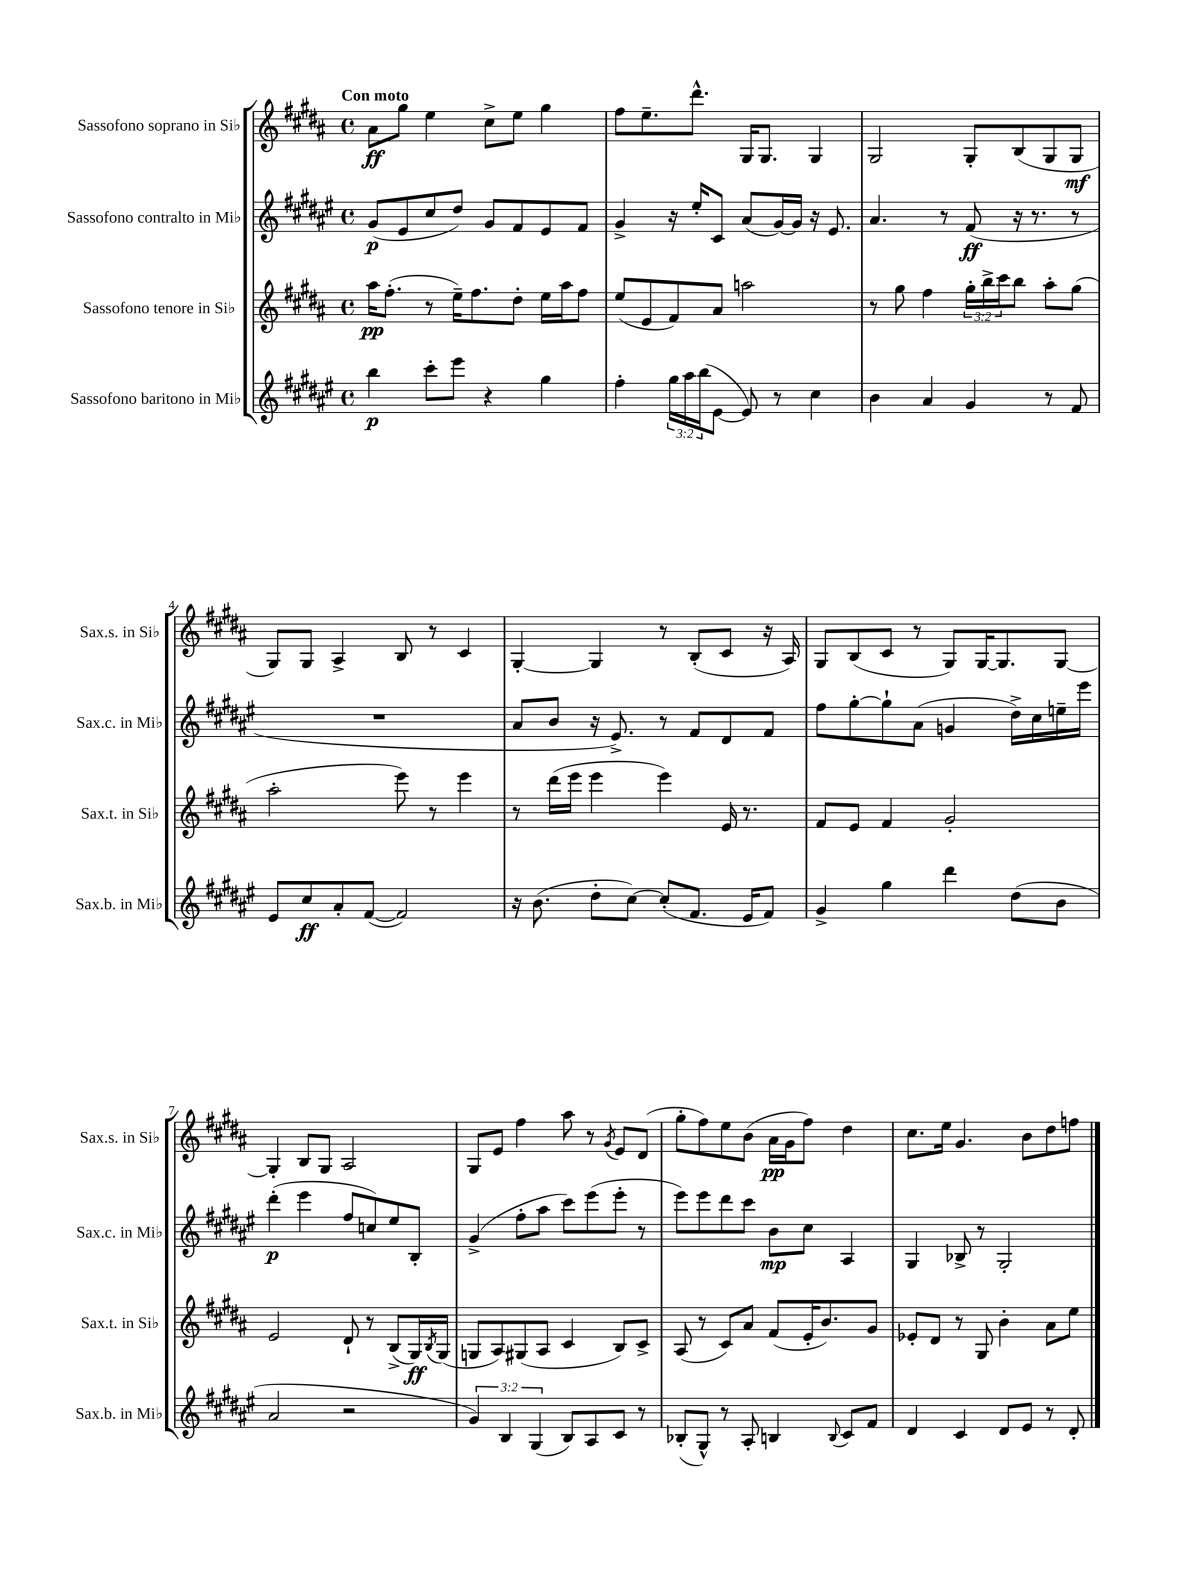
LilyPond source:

<<
\new StaffGroup <<
\new Staff = "s0" \with { instrumentName = "Sassofono soprano in Sib" shortInstrumentName = "Sax.s. in Sib" } {
    \clef treble \key b \major \defaultTimeSignature \time 4/4 \tempo "Con moto"
    ais'8\ff gis''8 e''4 cis''8-> e''8 gis''4 |
    fis''8 e''8.-- dis'''8.-^ gis16 gis8. gis4 |
    gis2 gis8-. b8( gis8 gis8\mf |
    gis8) gis8 ais4-> b8 r8 cis'4 |
    gis4~-. gis4 r8 b8-.( cis'8 r16 ais16) |
    gis8 b8( cis'8 r8 gis8) gis16~ gis8. gis8~ |
    gis4-. b8 gis8 ais2 |
    gis8 e'8 fis''4 ais''8 r8 \acciaccatura { gis'8 } e'8 dis'8( |
    gis''8-. fis''8) e''8 b'8( ais'16\pp gis'16 fis''8) dis''4 |
    cis''8. e''16 gis'4. b'8 dis''8 f''8 \bar "|." |
}
\new Staff = "s1" \with { instrumentName = "Sassofono contralto in Mib" shortInstrumentName = "Sax.c. in Mib" } {
    \clef treble \key fis \major \defaultTimeSignature \time 4/4
    gis'8\p( eis'8 cis''8 dis''8) gis'8 fis'8 eis'8 fis'8 |
    gis'4-> r16 eis''16-. cis'8 ais'8( gis'16~) gis'16 r16 eis'8. |
    ais'4. r8 fis'8\ff( r16 r8. r8 |
    R1 |
    ais'8 b'8 r16 eis'8.->) r8 fis'8 dis'8 fis'8 |
    fis''8 gis''8~-. gis''8-! ais'8( g'4 dis''16->) cis''16 e''16-- eis'''16 |
    dis'''4-.\p( eis'''4 fis''8 c''8) eis''8 b8-. |
    gis'4->( fis''8-. ais''8 cis'''8) eis'''8( eis'''8-. r8 |
    eis'''8) eis'''8 dis'''8 cis'''8 b'8\mp cis''8 ais4 |
    gis4 bes8-> r8 gis2-. \bar "|." |
}
\new Staff = "s2" \with { instrumentName = "Sassofono tenore in Sib" shortInstrumentName = "Sax.t. in Sib" } {
    \clef treble \key b \major \defaultTimeSignature \time 4/4 \override Staff.TupletNumber.text = #tuplet-number::calc-fraction-text
    ais''16\pp fis''8.-.( r8 e''16--) fis''8. dis''8-. e''16 ais''16 fis''8 |
    e''8( e'8 fis'8) ais'8 a''2 |
    r8 gis''8 fis''4 \tuplet 3/2 { gis''16-. b''16-> cis'''16 } b''8 ais''8-. gis''8( |
    ais''2-. e'''8) r8 e'''4 |
    r8 dis'''16( e'''16 e'''4 e'''4) e'16 r8. |
    fis'8 e'8 fis'4 gis'2-. |
    e'2 dis'8-! r8 b8->( gis16\ff) \acciaccatura { b8 } gis16( |
    g8 ais8) gis8( ais8 cis'4 b8) cis'8-> |
    ais8( r8 cis'8) ais'8 fis'8( e'16-. b'8.) gis'8 |
    ees'8-. dis'8 r8 gis8 b'4-. ais'8 e''8 \bar "|." |
}
\new Staff = "s3" \with { instrumentName = "Sassofono baritono in Mib" shortInstrumentName = "Sax.b. in Mib" } {
    \clef treble \key fis \major \defaultTimeSignature \time 4/4 \override Staff.TupletNumber.text = #tuplet-number::calc-fraction-text
    b''4\p cis'''8-. eis'''8 r4 gis''4 |
    fis''4-. \tuplet 3/2 { gis''16 ais''16 b''16( } eis'8~ eis'8) r8 cis''4 |
    b'4 ais'4 gis'4 r8 fis'8 |
    eis'8 cis''8\ff ais'8-. fis'8~( fis'2) |
    r16 b'8.( dis''8-. cis''8~) cis''8-.( fis'8. eis'16 fis'8) |
    gis'4-> gis''4 dis'''4 dis''8( b'8 |
    ais'2 r2 |
    \tuplet 3/2 { gis'4) b4 gis4( } b8) ais8 cis'8 r8 |
    bes8-.( gis8-^) r8 ais8-. b4 \appoggiatura { b8 } cis'8 fis'8 |
    dis'4 cis'4 dis'8 eis'8 r8 dis'8-. \bar "|." |
}
>>
>>
